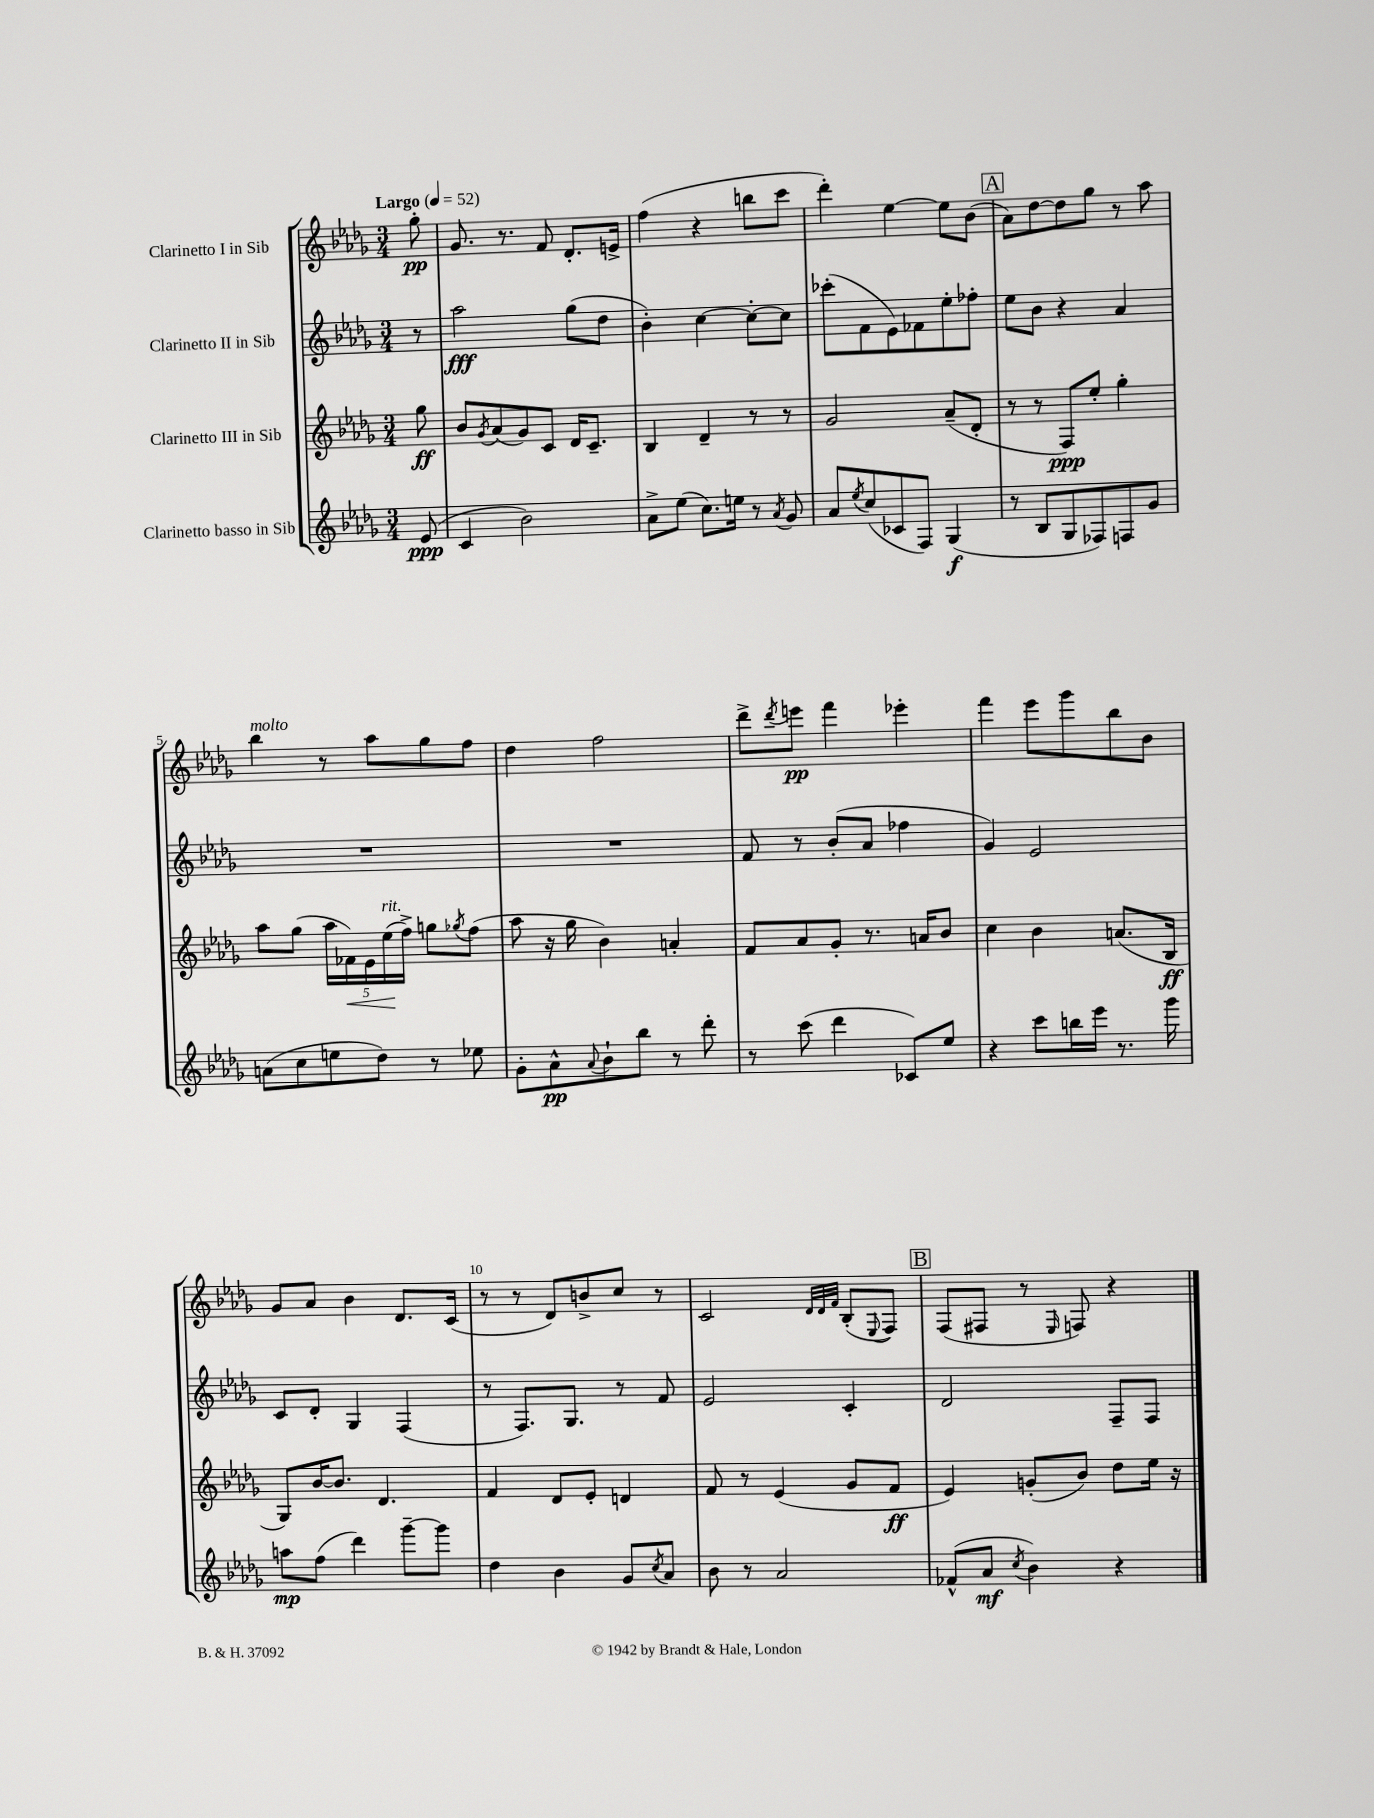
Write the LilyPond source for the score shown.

<<
\new StaffGroup <<
\new Staff = "s0" \with { instrumentName = "Clarinetto I in Sib" } {
    \clef treble \key des \major \numericTimeSignature \time 3/4 \partial 8 \tempo "Largo" 4 = 52
    ges''8-.\pp |
    ges'8. r8. f'8 des'8.-. e'16-> |
    f''4( r4 b''8 c'''8 |
    des'''4-.) ees''4~ ees''8 bes'8( |
    \mark \markup { \box "A" } aes'8) des''8~ des''8 ges''8 r8 aes''8 |
    bes''4^\markup { \italic "molto" } r8 aes''8 ges''8 f''8 |
    des''4 f''2 |
    des'''8-> \acciaccatura { des'''8 } e'''8\pp f'''4 ees'''4-. |
    f'''4 ees'''8 ges'''8 bes''8 bes'8 |
    ges'8 aes'8 bes'4 des'8. c'16( |
    r8 r8 des'8) b'8-> c''8 r8 |
    c'2 \grace { des'32 des'32 f'32 } bes8-.( \appoggiatura { ees8 } f8) |
    \mark \markup { \box "B" } f8( fis8 r8 \grace { ees16 } f8) r4 \bar "|." |
}
\new Staff = "s1" \with { instrumentName = "Clarinetto II in Sib" } {
    \clef treble \key des \major \numericTimeSignature \time 3/4 \partial 8
    r8 |
    aes''2\fff ges''8( des''8 |
    bes'4-.) c''4~ c''8~-. c''8 |
    ces'''8-.( f'8 ees'8) fes'8 ees''8-. fes''8-. |
    \mark \markup { \box "A" } ees''8 bes'8 r4 aes'4 |
    R2. |
    R2. |
    f'8 r8 bes'8-.( aes'8 fes''4 |
    ges'4) ees'2 |
    c'8 des'8-. ges4 f4( |
    r8 f8.) ges8. r8 f'8 |
    ees'2 c'4-. |
    \mark \markup { \box "B" } des'2 f8-- f8 \bar "|." |
}
\new Staff = "s2" \with { instrumentName = "Clarinetto III in Sib" } {
    \clef treble \key des \major \numericTimeSignature \time 3/4 \partial 8
    ges''8\ff |
    bes'8 \acciaccatura { ges'8 } aes'8( ges'8) c'8 des'16 c'8.-- |
    bes4 des'4-- r8 r8 |
    ges'2 aes'8--( des'8-. |
    \mark \markup { \box "A" } r8 r8 f8\ppp) ees''8-. ges''4-. |
    aes''8 ges''8( \tuplet 5/4 { aes''16 fes'16\<) ees'16 ees''16\!^\markup { \italic "rit." }( f''16->) } g''8 \acciaccatura { ges''8 } f''8( |
    aes''8 r16 ges''16 bes'4) a'4-. |
    f'8 aes'8 ges'8-. r8. a'16 bes'8 |
    c''4 bes'4 a'8.( bes16\ff |
    ges8) bes'16~ bes'8. des'4. |
    f'4 des'8 ees'8-. d'4 |
    f'8 r8 ees'4( ges'8 f'8\ff |
    \mark \markup { \box "B" } ees'4) g'8-.( bes'8) des''8 ees''16 r16 \bar "|." |
}
\new Staff = "s3" \with { instrumentName = "Clarinetto basso in Sib" } {
    \clef treble \key des \major \numericTimeSignature \time 3/4 \partial 8
    ees'8\ppp( |
    c'4 bes'2) |
    aes'8-> ees''8( c''8.) e''16 r8 \acciaccatura { aes'8 } ges'8 |
    aes'8 \acciaccatura { ees''8 } c''8( ces'8 f8) ges4\f( |
    \mark \markup { \box "A" } r8 bes8 ges8 fes8) f8 ges'8 |
    a'8( c''8 e''8 des''8) r8 ees''8 |
    ges'8-. aes'8-^\pp \appoggiatura { aes'8 } bes'8-! bes''8 r8 des'''8-. |
    r8 c'''8( des'''4 ces'8) ees''8 |
    r4 c'''8 b''16 ees'''16 r8. ges'''16 |
    a''8\mp f''8( des'''4) ges'''8~-- ges'''8 |
    des''4 bes'4 ges'8 \acciaccatura { c''8 } aes'8 |
    bes'8 r8 aes'2 |
    \mark \markup { \box "B" } fes'8-^( aes'8\mf \acciaccatura { c''8 } bes'4) r4 \bar "|." |
}
>>
>>
\layout { \context { \Score \override BarNumber.break-visibility = ##(#f #t #t) barNumberVisibility = #(every-nth-bar-number-visible 5) } }
